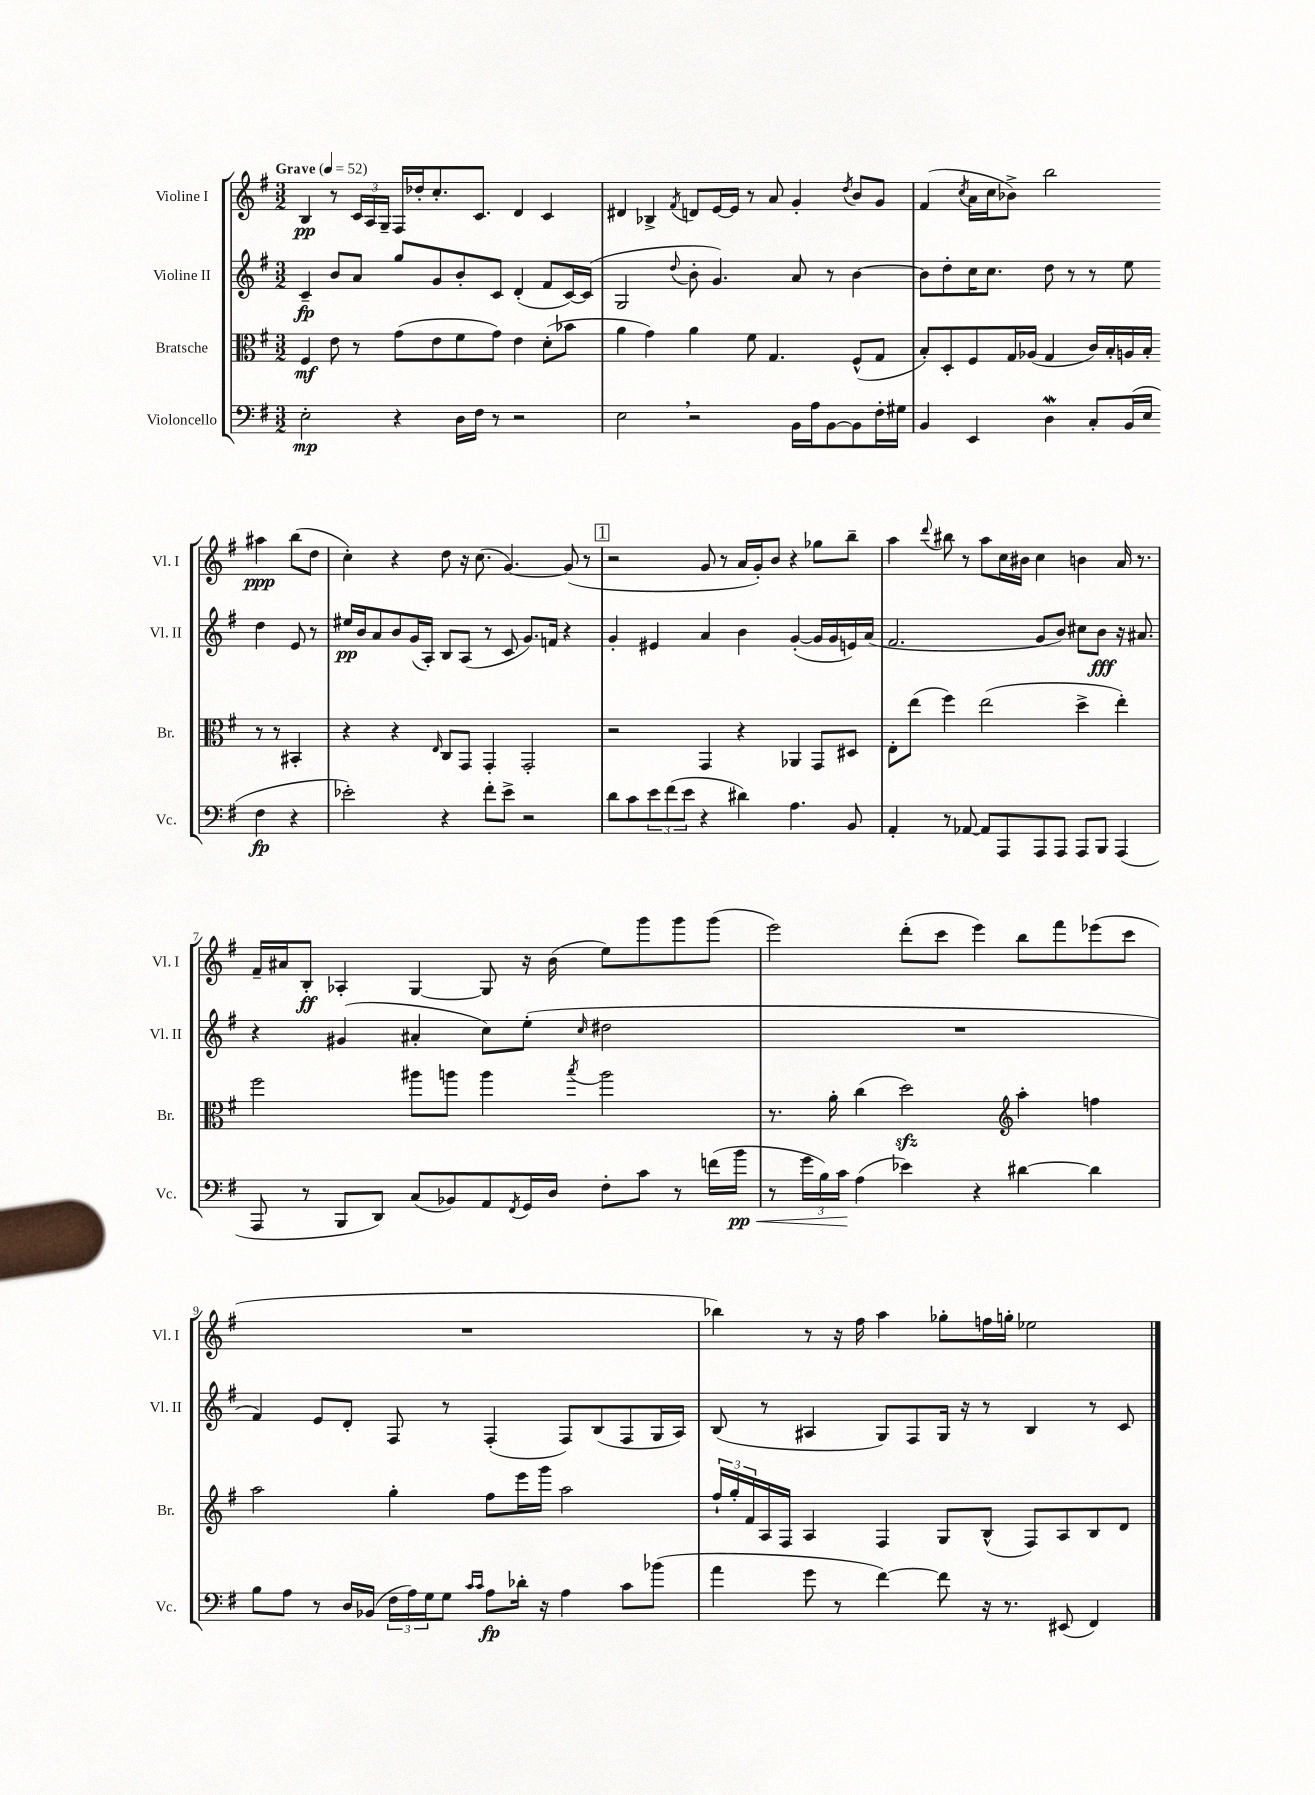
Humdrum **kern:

**kern	**kern	**kern	**kern
*staff4	*staff3	*staff2	*staff1
*clefF4	*clefC3	*clefG2	*clefG2
*k[f#]	*k[f#]	*k[f#]	*k[f#]
*M3/2	*M3/2	*M3/2	*M3/2
*MM52	*MM52	*MM52	*MM52
2E'\	4F#/	4c~/	4B/
.	8e\	8b/L	8r
.	8r	8a/J	24c/LL
.	.	.	24A/
.	.	.	24G~/JJ
4r	(8g\L	8gg/L	16F#/LL
.	.	.	16dd-'/J
.	8e\	8g/	8.cc'/
16D\LL	8f#\	8b'/	.
16F#\JJ	.	.	8.c/J
8r	8g\J)	8c/J	.
2r	4e\	(4d'/	4d/
.	(8d'\L	8f#/L	4c/
.	8b-\J	[16c/L)	.
.	.	(16c/]JJ	.
=	=	=	=
2E\	4a\	2G/	4d#/
.	4g\)	.	4B-^/
.	.	8qqdd/	8qf#/
2r	4a\	8b'\	8d/L
.	.	4.g/)	[16e/L
.	.	.	16e/]JJ
.	8f#\	.	8r
.	4.G/	.	8a/
16BB\LL	.	8a/	4g'/
16A\J	.	.	.
[8BB\	.	8r	.
.	.	.	8qdd/
8BB\]	(8F#^^/L	[4b\	8b/L
16F#'\L	8G/J	.	8g/J
16G#\JJ	.	.	.
=	=	=	=
4BB/	8B'/L)	8b\]L	(4f#/
.	8D'/	8dd'\	.
.	.	.	8qcc/
4EE/	8F#/	16cc\K	16a\LL
.	.	8.cc\J	16cc\J
.	16G/L	.	8b-^\J)
.	(16A-/JJ	.	.
4D\	4G/	8dd\	2bb\
.	.	8r	.
8C'/L	16c/LL)	8r	.
.	16B'/	.	.
(16BB/L	16A/	8ee\	.
16E/JJ	16B'/JJ	.	.
4F#\	8r	4dd\	4aa#\
.	8r	.	.
4r	4BB#'/	8e/	(8bb\L
.	.	8r	8dd\J
=	=	=	=
2e-'\)	4r	16ee#/LL	4cc'\)
.	.	16b/J	.
.	.	8a/	.
.	4r	8b/	4r
.	.	(16g/L	.
.	.	16A'/JJ)	.
.	16qqE/	.	.
4r	8C/L	8B/L	8dd\
.	8GG/J	(8A/J	16r
.	.	.	(8.cc\
8f#'\L	4GG'/	8r	.
8e-^\J	.	8c/	[4.g/)
2r	2GG'/	8.g/L)	.
.	.	16f/Jk	.
.	.	4r	(8g/]
.	.	.	8r
=	=	=	=
8d\L	2r	4g'/	2r
8c\	.	.	.
12e\	.	4e#/	.
(12f#\	.	.	.
12e\J	.	.	.
4r	4GG/	4a/	8g/
.	.	.	8r
4d#\)	4r	4b\	16a/LL
.	.	.	16g'/J)
.	.	.	8b/J
4.A\	4AA-/	([4g'/	4r
.	8GG/L	16g/]LL	8gg-\L
.	.	16g/	.
8BB/	8D#/J	16e/)	8bb~\J
.	.	(16a/JJ	.
=	=	=	=
4AA'/	8E'\L	2.f#/	4aa\
.	(8ee\J	.	.
.	.	.	8qqddd/
8r	4ff#\)	.	8bb#\
[8AA-/	.	.	8r
8AA-/]L	(2ee\	.	8aa\L
8AAA/	.	.	16cc\L
.	.	.	16b#\JJ
8AAA/	.	8g/L	4cc\
8AAA/J	.	8b/J)	.
8AAA/L	4dd^\	8cc#\L	4b\
8BBB/J	.	8b\J	.
(4AAA/	4ee'\)	16r	16a/
.	.	8.a#/	8.r
=	=	=	=
8AAA/	2ff#\	4r	16f#~/LL
.	.	.	16a#/J
8r	.	.	8B'/J
8BBB/L	.	(4g#/	4A-'/
8DD/J)	.	.	.
(8C/L	8aa#\L	4a#'/	[4G/
8BB-/)	8aa\J	.	.
8AA/	4aa\	8cc\L)	8G/]
8qFF#/	.	.	.
16GG/L	.	(8ee'\J	16r
16D/JJ	.	.	(16b\
.	8qbb/	16qqcc/	.
8F#'\L	2aa\	2dd#\	8ee\L)
8c\J	.	.	8ggg\
8r	.	.	8ggg\
(16f\LL	.	.	(8ggg\J
16b\JJ	.	.	.
=	=	=	=
8r	8.r	1.r	2eee\)
24g\LL	.	.	.
24B\)	.	.	.
.	16a'\	.	.
24c\JJ	.	.	.
(4A\	(4cc\	.	.
4e-\)	2dd\)	.	(8ddd'\L
.	.	.	8ccc\J
4r	.	.	4eee\)
*	*clefG2	*	*
[4d#\	4aa'\	.	8bb\L
.	.	.	8fff#\
4d#\]	4ff\	.	(8eee-\
.	.	.	8ccc\J
=	=	=	=
8B\L	2aa\	4f#/)	1.r
8A\J	.	.	.
8r	.	8e/L	.
16D/LL	.	8d'/J	.
(16BB-/JJ	.	.	.
24F#\LL	4gg'\	8F#/	.
24A\)	.	.	.
24G\J	.	.	.
8G\J	.	8r	.
16qqc/LL	.	.	.
16qqc/JJ	.	.	.
8A\L	8ff#\L	(4F#'/	.
16d-'\Jk	16eee\L	.	.
16r	16ggg\JJ	.	.
4A\	2aa\	8F#/L)	.
.	.	(8B/	.
8c\L	.	8F#/	.
(8b-\J	.	16G/L	.
.	.	16A/JJ)	.
=	=	=	=
4a\	24ff#`/LL	(8B/	4bb-\)
.	24gg'/	.	.
.	24f#/	.	.
.	16A/	8r	.
.	16F#/JJ	.	.
8g\	4A/	4A#/	8r
8r	.	.	16r
.	.	.	16ff#\
[4f#\)	4F#/	8G/L)	4aa\
.	.	8F#/	.
8f#\]	8G/L	16G/Jk	8gg-'\L
.	.	16r	.
16r	(8B^^/J	8r	16ff\L
8.r	.	.	16gg'\JJ
.	8F#/L)	4B/	2ee-\
(8EE#/	8A/	.	.
4FF#/)	8B/	8r	.
.	8d/J	8c/	.
==	==	==	==
*-	*-	*-	*-
